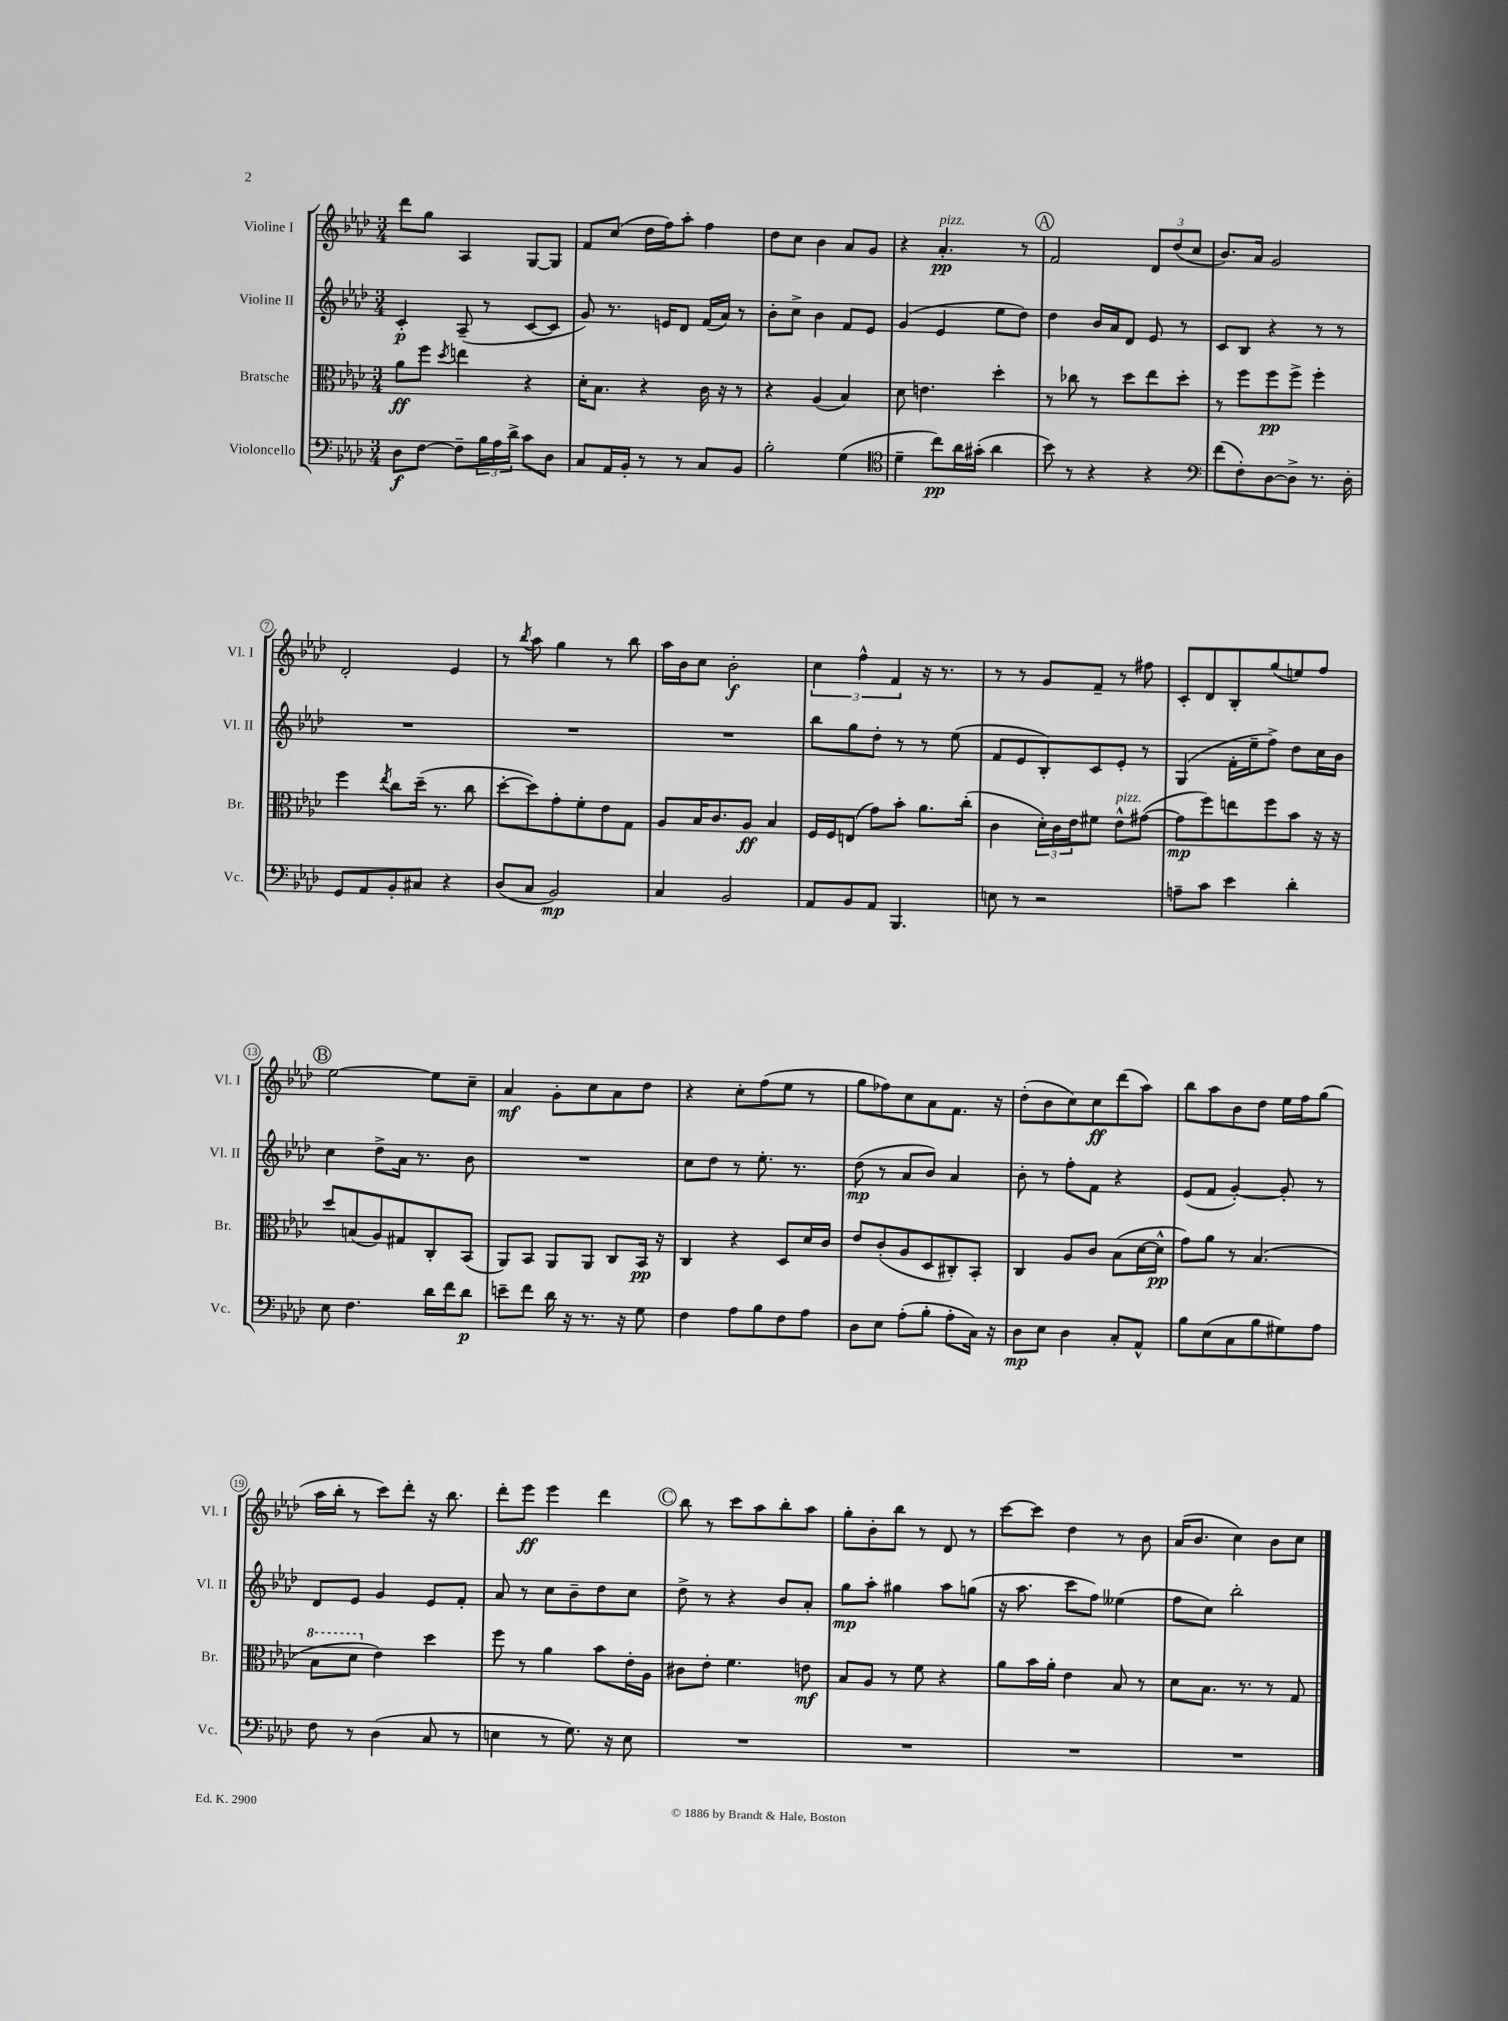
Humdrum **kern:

**kern	**dynam	**kern	**dynam	**kern	**dynam	**kern	**dynam
*part4	*part4	*part3	*part3	*part2	*part2	*part1	*part1
*staff4	*staff4	*staff3	*staff3	*staff2	*staff2	*staff1	*staff1
*I"Violoncello	*	*I"Bratsche	*	*I"Violine II	*	*I"Violine I	*
*I'Vc.	*	*I'Br.	*	*I'Vl. II	*	*I'Vl. I	*
*clefF4	*	*clefC3	*	*clefG2	*	*clefG2	*
*k[b-e-a-d-]	*	*k[b-e-a-d-]	*	*k[b-e-a-d-]	*	*k[b-e-a-d-]	*
*M3/4	*	*M3/4	*	*M3/4	*	*M3/4	*
=1	=1	=1	=1	=1	=1	=1	=1
8D-\L	f	8a-\L	ff	4c'/	p	8ddd-\L	.
[8F\J	.	8ff\J	.	.	.	8gg\J	.
.	.	8qdd-/	.	.	.	.	.
8F~\L]	.	4een\	.	(8A-~/	.	4A-/	.
24B-\L	.	.	.	8r	.	.	.
24A-\	.	.	.	.	.	.	.
24d-^\JJ	.	.	.	.	.	.	.
8c\L	.	4r	.	[8c/L	.	[8G/L	.
8D-\J	.	.	.	8c/J]	.	8G/J]	.
=2	=2	=2	=2	=2	=2	=2	=2
8C/L	.	16d-'\KL	.	8g/)	.	8f/L	.
.	.	8.B-\J	.	.	.	.	.
16AA-/L	.	.	.	8.r	.	(8cc/J	.
16BB-'/JJ	.	.	.	.	.	.	.
8r	.	4r	.	.	.	16dd-\LL	.
.	.	.	.	16en/KL	.	16ff\J)	.
8r	.	.	.	8d-/J	.	8aa-'\J	.
8C/L	.	16c\	.	(16f/LL	.	4ff\	.
.	.	16r	.	16a-/JJ)	.	.	.
8BB-/J	.	8r	.	8r	.	.	.
=3	=3	=3	=3	=3	=3	=3	=3
2B-'\	.	4r	.	8b-'\L	.	8dd-\L	.
.	.	.	.	8cc^\J	.	8cc\J	.
.	.	(4A-/	.	4b-\	.	4b-\	.
(4G\	.	4B-/)	.	8f/L	.	8a-/L	.
.	.	.	.	8e-/J	.	8g/J	.
=4	=4	=4	=4	=4	=4	=4	=4
*clefC4	*	*	*	*	*	*	*
4d-~\	.	8d-\	.	(4g/	.	4r	.
.	.	4.en\	.	.	.	.	.
!	!	!	!	!	!	!LO:TX:a:i:t=pizz.	!
8cc\L)	pp	.	.	4e-/	.	4.a-'/	pp
16a-\L	.	.	.	.	.	.	.
(16g#X'\JJ	.	.	.	.	.	.	.
4a-\	.	4dd-'\	.	8ee-\L	.	.	.
.	.	.	.	8dd-\J)	.	8r	.
!!LO:REH:place=s1:t=A
=5	=5	=5	=5	=5	=5	=5	=5
8b-\)	.	8r	.	4dd-\	.	2f/	.
8r	.	8cc-X\	.	.	.	.	.
4r	.	8r	.	16b-/LL	.	.	.
.	.	.	.	16a-/J	.	.	.
.	.	8dd-\L	.	8d-/J	.	.	.
4r	.	8ee-\	.	8e-/	.	12d-/L	.
.	.	.	.	.	.	(12dd-/	.
.	.	8dd-'\J	.	8r	.	.	.
.	.	.	.	.	.	12cc/J	.
=6	=6	=6	=6	=6	=6	=6	=6
*clefF4	*	*	*	*	*	*	*
(8f\L	.	8r	.	8c/L	.	8.b-/L)	.
8F'\)	.	8ff\L	.	8B-/J	.	.	.
.	.	.	.	.	.	16a-/Jk	.
[8D-\	.	8ff\	pp	4r	.	2g/	.
8D-^\J]	.	8ff^\J	.	.	.	.	.
8.r	.	4ff'\	.	8r	.	.	.
.	.	.	.	8r	.	.	.
16D-'\	.	.	.	.	.	.	.
!!LO:LB:g=z
=7	=7	=7	=7	=7	=7	=7	=7
8GG/L	.	4ff\	.	2.r	.	2d-'/	.
8AA-/	.	.	.	.	.	.	.
.	.	8qee-/	.	.	.	.	.
8BB-'/	.	8cc\L	.	.	.	.	.
8C#X/J	.	(16dd-~\Jk	.	.	.	.	.
.	.	8.r	.	.	.	.	.
4r	.	.	.	.	.	4e-/	.
.	.	8cc\	.	.	.	.	.
=8	=8	=8	=8	=8	=8	=8	=8
(8D-/L	.	[8dd-'\L	.	2.r	.	8r	.
.	.	.	.	.	.	8qbb-/	.
8C/J	.	8dd-\])	.	.	.	8aa-\	.
2BB-/)	mp	8g'\	.	.	.	4gg\	.
.	.	8f'\	.	.	.	.	.
.	.	8e-\	.	.	.	8r	.
.	.	8G\J	.	.	.	8bb-\	.
=9	=9	=9	=9	=9	=9	=9	=9
4C/	.	8A-/L	.	2.r	.	16aa-\LL	.
.	.	.	.	.	.	16b-\J	.
.	.	16B-/K	.	.	.	8cc\J	.
.	.	8.c/	.	.	.	.	.
2BB-/	.	.	.	.	.	2b-'\	f
.	.	8A-/J	ff	.	.	.	.
.	.	4B-/	.	.	.	.	.
=10	=10	=10	=10	=10	=10	=10	=10
8AA-/L	.	16F/LL	.	8bb-\L	.	6cc\	.
.	.	16F/J	.	.	.	.	.
8BB-/	.	(8En/J	.	8gg\	.	.	.
.	.	.	.	.	.	6ff^^\	.
8AA-/J	.	8g\L)	.	8dd-'\J	.	.	.
.	.	.	.	.	.	6f/	.
4.BBB-/	.	8b-'\J	.	8r	.	.	.
.	.	8.a-\L	.	8r	.	16r	.
.	.	.	.	.	.	8.r	.
.	.	.	.	(8ee-\	.	.	.
.	.	(16cc'\Jk	.	.	.	.	.
=11	=11	=11	=11	=11	=11	=11	=11
8En\	.	4c\	.	8f/L	.	8r	.
8r	.	.	.	8e-/	.	8r	.
2r	.	24d-'\LL)	.	8B-'/)	.	8g/L	.
.	.	24c\	.	.	.	.	.
.	.	24e-\J	.	.	.	.	.
.	.	8f#X\J	.	8c/	.	8f~/J	.
!	!	!LO:TX:a:i:t=pizz.	!	!	!	!	!
.	.	8e-^^\L	.	8e-'/J	.	8r	.
.	.	([8g#X\J	.	8r	.	8ff#X\	.
=12	=12	=12	=12	=12	=12	=12	=12
8An~\L	.	8g#\L]	mp	(4G/	.	8c'/L	.
8c\J	.	8ff\)	.	.	.	8d-/	.
4e-\	.	8een\	.	16f'\LL	.	8B-'/	.
.	.	.	.	16ee-~\J	.	.	.
.	.	8ff\	.	8ff^\J)	.	(8gg/	.
4d-'\	.	8b-\J	.	8dd-\L	.	8een/)	.
.	.	16r	.	16cc\L	.	8ff/J	.
.	.	16r	.	16b-\JJ	.	.	.
!!LO:LB:g=z
!!LO:REH:place=s1:t=B
=13	=13	=13	=13	=13	=13	=13	=13
8E-\	.	8dd-/L	.	4cc\	.	[2ee-\	.
4.F\	.	(8Bn/	.	.	.	.	.
.	.	8A-/)	.	8dd-^\L	.	.	.
.	.	8G#X/	.	16a-\Jk	.	.	.
.	.	.	.	8.r	.	.	.
16d-\LL	.	8C'/	.	.	.	8ee-\L]	.
16f\J	.	.	.	.	.	.	.
8d-\J	p	(8BB-/J	.	8b-\	.	8cc~\J	.
=14	=14	=14	=14	=14	=14	=14	=14
8en~\L	.	8AA-/L)	.	2.r	.	4a-/	mf
8f\J	.	8BB-/J	.	.	.	.	.
16d-\	.	8AA-/L	.	.	.	8g'\L	.
16r	.	.	.	.	.	.	.
8.r	.	8AA-/J	.	.	.	8cc\	.
.	.	8C/L	.	.	.	8a-\	.
16r	.	.	.	.	.	.	.
8G\	.	16BB-/Jk	pp	.	.	8dd-\J	.
.	.	16r	.	.	.	.	.
=15	=15	=15	=15	=15	=15	=15	=15
4F\	.	4C/	.	8cc\L	.	4r	.
.	.	.	.	8dd-\J	.	.	.
8A-\L	.	4r	.	8r	.	8cc'\L	.
8B-\	.	.	.	8.ee-'\	.	(8ff\	.
8F\	.	8D-/L	.	.	.	8ee-\J	.
.	.	.	.	8.r	.	.	.
8A-\J	.	16d-/L	.	.	.	8r	.
.	.	16c/JJ	.	.	.	.	.
=16	=16	=16	=16	=16	=16	=16	=16
8D-\L	.	8e-/L	.	(8dd-\	mp	8gg\L	.
8E-\J	.	(8c'/	.	8r	.	8ff-X\)	.
(8A-'\L	.	8A-/	.	8a-/L	.	8cc\	.
8B-'\J	.	8D-/	.	8b-/J)	.	8a-\	.
8A-'\L	.	8C#X'/)	.	4a-/	.	8.f\J	.
16C\Jk)	.	8BB-'/J	.	.	.	.	.
16r	.	.	.	.	.	16r	.
=17	=17	=17	=17	=17	=17	=17	=17
8D-\L	mp	4C/	.	8b-'\	.	(8dd-'\L	.
8E-\J	.	.	.	8r	.	8b-\	.
4D-\	.	8A-/L	.	8ff'\L	.	8cc\)	.
.	.	8c/J	.	8f\J	.	8cc\	ff
8C'/L	.	(8B-\L	.	4r	.	(8ddd-\	.
8AA-^^/J	.	[16d-\L	.	.	.	8aa-\J)	.
.	.	16d-^^\JJ]	pp	.	.	.	.
=18	=18	=18	=18	=18	=18	=18	=18
8B-\L	.	8g\L)	.	(8e-/L	.	8bb-\L	.
(8E-\	.	8a-\J	.	8f/J	.	8aa-\	.
8C\	.	8r	.	[4g'/)	.	8b-\	.
8B-\	.	(4.B-/	.	.	.	8dd-\J	.
8G#X\)	.	.	.	8g'/]	.	16ee-\LL	.
.	.	.	.	.	.	16ff\J	.
8A-\J	.	.	.	8r	.	(8gg\J	.
!!LO:LB:g=z
=19	=19	=19	=19	=19	=19	=19	=19
*	*	*8va	*	*	*	*	*
8F\	.	8b-\L	.	8d-/L	.	16aa-\LL	.
.	.	.	.	.	.	16bb-'\JJ	.
8r	.	8dd-\J	.	8e-/J	.	8r	.
*	*	*X8va	*	*	*	*	*
(4D-\	.	4e-\)	.	4g/	.	8ccc\L)	.
.	.	.	.	.	.	8ddd-'\J	.
8C/	.	4dd-\	.	8e-/L	.	16r	.
.	.	.	.	.	.	8.bb-\	.
8r	.	.	.	8f'/J	.	.	.
=20	=20	=20	=20	=20	=20	=20	=20
4En\	.	8ff\	.	8a-/	.	8ddd-'\L	.
.	.	8r	.	8r	.	8eee-\J	ff
8r	.	4a-\	.	8cc\L	.	4eee-\	.
8.G\)	.	.	.	8b-~\	.	.	.
.	.	8b-\L	.	8dd-\	.	4ddd-\	.
16r	.	.	.	.	.	.	.
8E\	.	16e-'\L	.	8cc\J	.	.	.
.	.	16A-\JJ	.	.	.	.	.
!!LO:REH:place=s1:t=C
=21	=21	=21	=21	=21	=21	=21	=21
2.r	.	8c#X\L	.	8dd-^\	.	8bb-\	.
.	.	8e-'\J	.	8r	.	8r	.
.	.	4.f\	.	4r	.	8ccc\L	.
.	.	.	.	.	.	8aa-\	.
.	.	.	.	8b-/L	.	8bb-'\	.
.	.	8en\	mf	8a-'/J	.	8aa-\J	.
=22	=22	=22	=22	=22	=22	=22	=22
2.r	.	8B-/L	.	8gg\L	mp	8gg'\L	.
.	.	8A-/J	.	8aa-'\J	.	8b-'\	.
.	.	8r	.	4gg#X\	.	8bb-\J	.
.	.	8f\	.	.	.	8r	.
.	.	4r	.	8aa-\L	.	8d-/	.
.	.	.	.	(8ggn\J	.	8r	.
=23	=23	=23	=23	=23	=23	=23	=23
2.r	.	8a-\L	.	16r	.	[8ccc\L	.
.	.	.	.	8.aa-\	.	.	.
.	.	16b-\L	.	.	.	8ccc\J]	.
.	.	16a-'\JJ	.	.	.	.	.
.	.	4e-\	.	8ccc\L	.	4dd-\	.
.	.	.	.	8ff\J)	.	.	.
.	.	8B-/	.	(4ee--X\	.	8r	.
.	.	8r	.	.	.	8b-\	.
=24	=24	=24	=24	=24	=24	=24	=24
2.r	.	8d-\L	.	8ff\L	.	(16a-/KL	.
.	.	.	.	.	.	8.b-/J	.
.	.	8.B-\J	.	8cc\J)	.	.	.
.	.	.	.	2bb-'\	.	4cc\)	.
.	.	8.r	.	.	.	.	.
.	.	8r	.	.	.	8b-\L	.
.	.	8G/	.	.	.	8cc\J	.
==	==	==	==	==	==	==	==
*-	*-	*-	*-	*-	*-	*-	*-
